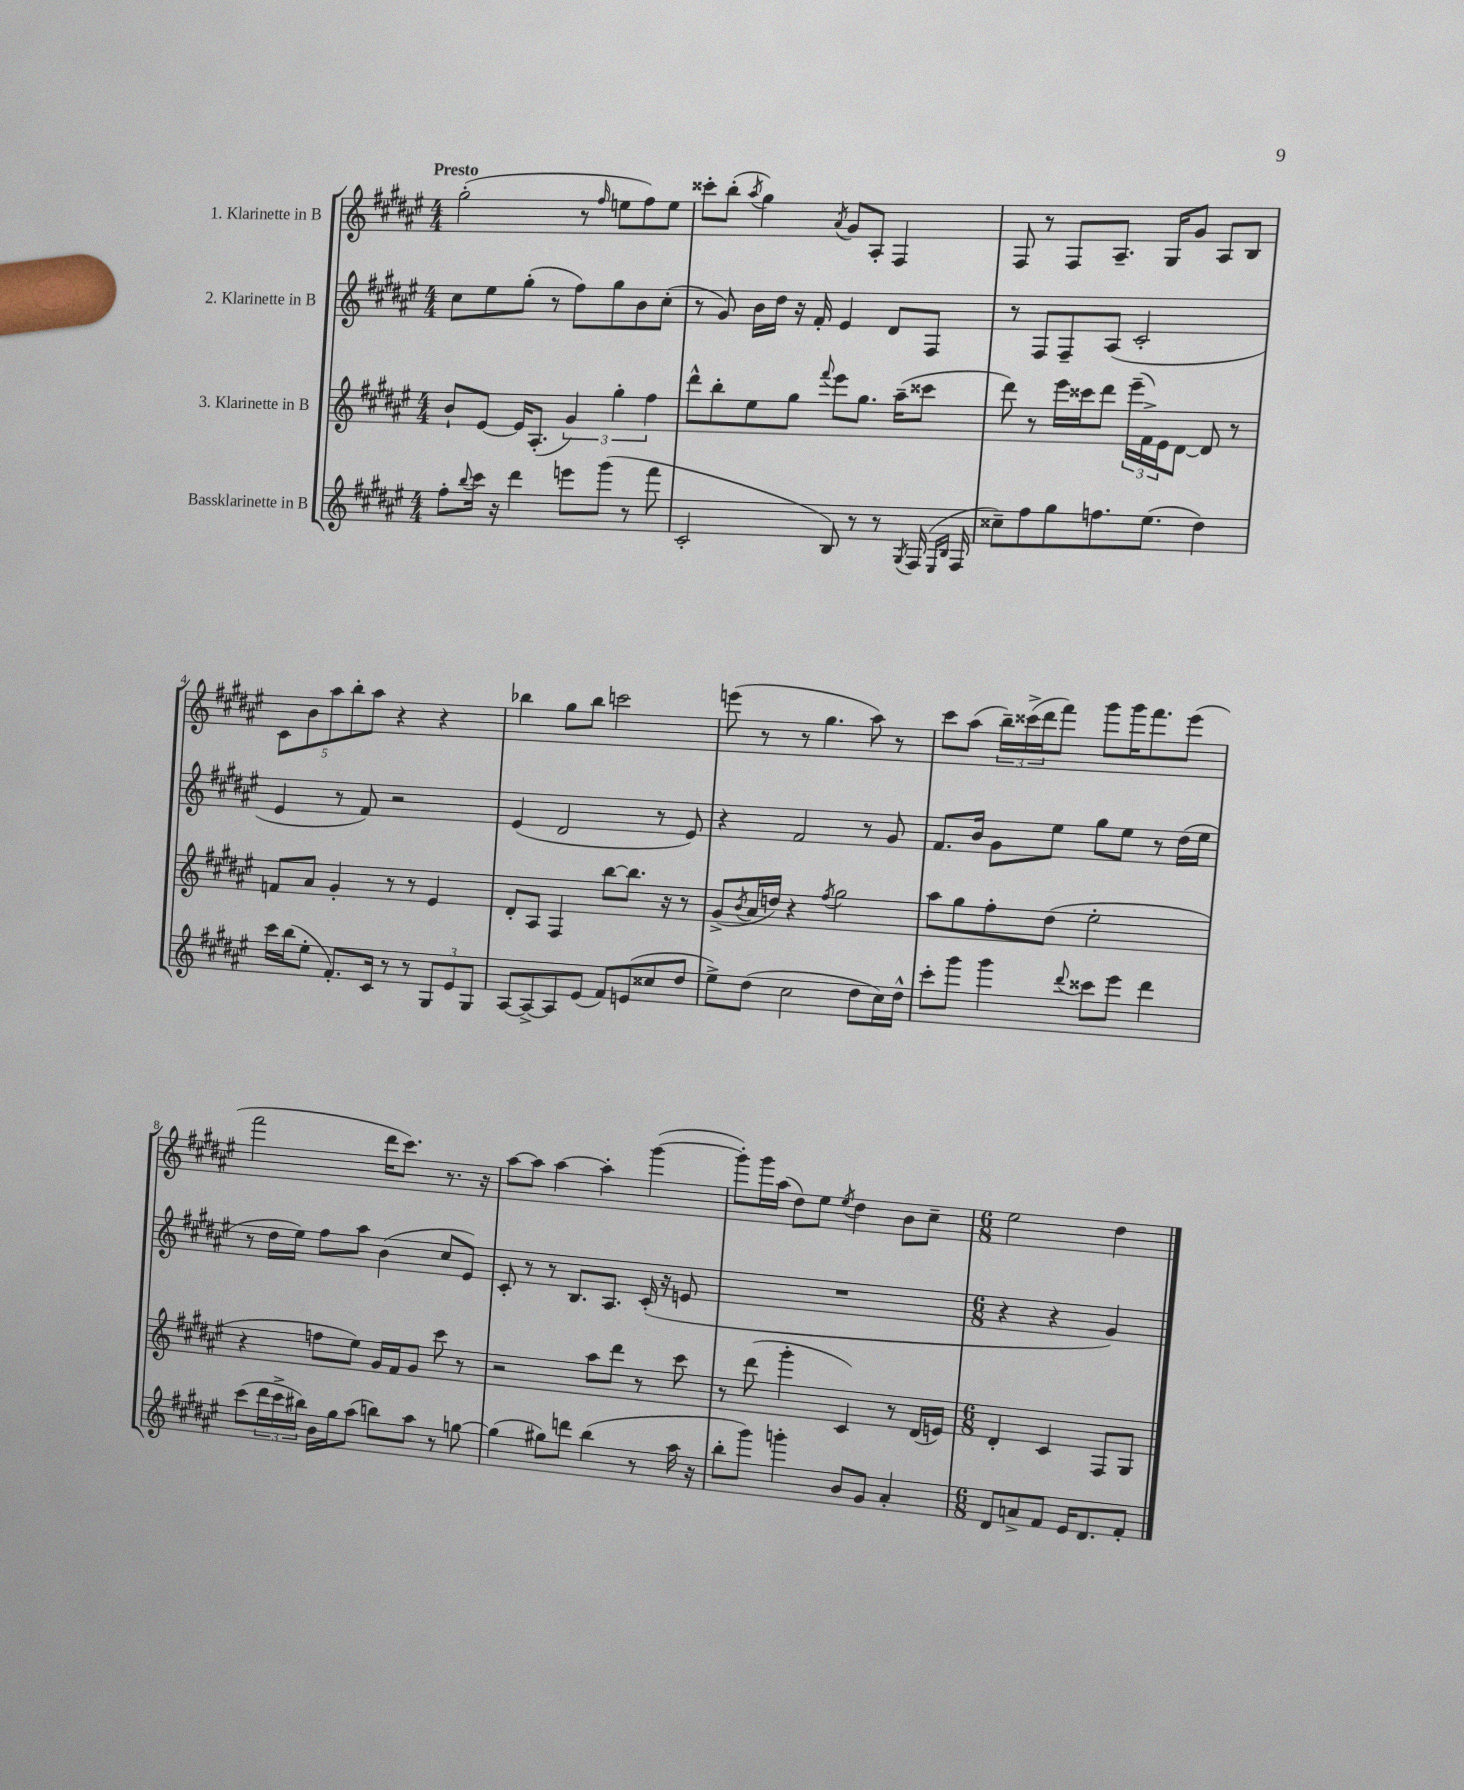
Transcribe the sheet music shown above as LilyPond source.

<<
\new StaffGroup <<
\new Staff = "s0" \with { instrumentName = "1. Klarinette in B" } {
    \clef treble \key fis \major \numericTimeSignature \time 4/4 \tempo "Presto"
    gis''2-.( r8 \grace { fis''16 } e''8 fis''8) e''8 |
    cisis'''8-. b''8-.( \acciaccatura { ais''8 } gis''4) \acciaccatura { ais'8 } gis'8 ais8-. fis4 |
    fis8 r8 fis8 ais8.-- gis16 gis'8 ais8 b8 |
    \tuplet 5/4 { cis'8 b'8 ais''8 b''8-. ais''8 } r4 r4 |
    bes''4 gis''8 bes''8 c'''2 |
    e'''8( r8 r8 gis''4. ais''8) r8 |
    cis'''8 ais''8( \tuplet 3/2 { b''16--) cisis'''16->( dis'''16 } fis'''8) gis'''8 gis'''16 fis'''8. eis'''8( |
    fis'''2 dis'''16 cis'''8.) r8. r16 |
    ais''8~ ais''8 ais''4~ ais''4-. gis'''4~( |
    gis'''8-.) gis'''16 ais''16( dis''8) eis''8 \acciaccatura { eis''8 } dis''4 b'8 cis''8-- |
    \numericTimeSignature \time 6/8 eis''2 dis''4 \bar "|." |
}
\new Staff = "s1" \with { instrumentName = "2. Klarinette in B" } {
    \clef treble \key fis \major \numericTimeSignature \time 4/4
    cis''8 eis''8 gis''8-.( r8 fis''8) gis''8 b'8 cis''8-.( |
    r8 gis'8) b'16 dis''16 r16 fis'16-. eis'4 dis'8 fis8 |
    r8 fis8 fis8-- ais8( cis'2-. |
    eis'4 r8 fis'8) r2 |
    eis'4( dis'2 r8 eis'8) |
    r4 fis'2 r8 gis'8 |
    fis'8. b'16 gis'8 eis''8 gis''8 eis''8 r8 dis''16( eis''16 |
    r8 dis''16 eis''16) fis''8 ais''8 b'4( cis''8 eis'8) |
    cis'8-. r8 r8 b8. ais8. cis'16-.( r16 e'8 |
    R1 |
    \numericTimeSignature \time 6/8 r4 r4 gis'4) \bar "|." |
}
\new Staff = "s2" \with { instrumentName = "3. Klarinette in B" } {
    \clef treble \key fis \major \numericTimeSignature \time 4/4
    b'8-! eis'8~ eis'16 ais8.-.( \tuplet 3/2 { gis'4) gis''4-. fis''4 } |
    dis'''8-^ b''8-. eis''8 gis''8 \appoggiatura { fis'''8 } eis'''8 gis''8. ais''16--( cisis'''8 |
    dis'''8) r8 eis'''16 cisis'''16 dis'''8 \tuplet 3/2 { eis'''16--( fis'16->) eis'16 } dis'8~ dis'8 r8 |
    f'8 ais'8 gis'4-. r8 r8 eis'4 |
    dis'8-. ais8 fis4 b''8~ b''8. r16 r8 |
    gis'8->( \acciaccatura { b'8 } ais'16 d''16) r4 \acciaccatura { fis''8 } gis''2 |
    ais''8 gis''8 fis''8-. dis''8( eis''2-. |
    r4 f''8 eis''8) gis'16 fis'16 gis'8 cis'''8 r8 |
    r2 ais''8 dis'''8 r8 cis'''8 |
    r8 dis'''8( gis'''4-. cis'4) r8 dis'16( e'16) |
    \numericTimeSignature \time 6/8 dis'4-. cis'4 fis8 gis8 \bar "|." |
}
\new Staff = "s3" \with { instrumentName = "Bassklarinette in B" } {
    \clef treble \key fis \major \numericTimeSignature \time 4/4
    fis''8-. \appoggiatura { b''8 } cis'''16 r16 dis'''4 e'''8 gis'''8( r8 fis'''8 |
    cis'2-. b8) r8 r8 \acciaccatura { gis8 } fis16( \grace { eis16 b16 } fis16 |
    cisis''8--) fis''8 gis''8 f''8. eis''8.( dis''4) |
    cis'''16 b''16( eis''8-. fis'8.-.) cis'16 r8 r8 \tuplet 3/2 { gis8 eis'8 gis8 } |
    ais8~ ais8~-> ais8 eis'8( fis'8) e'8( cisis''8 dis''8 |
    eis''8->) dis''8( cis''2 dis''8 cis''16) dis''16-^ |
    cis'''8-. gis'''8 gis'''4 \appoggiatura { dis'''8 } cisis'''8 eis'''8 dis'''4 |
    cis'''8( \tuplet 3/2 { dis'''16 cis'''16-> bis''16) } b'16 gis''16 ais''8( b''8) ais''8 r8 g''8~ |
    g''4( gis''8) d'''8 b''4( r8 ais''16 r16 |
    b''8-. gis'''8) g'''4-. b'8 gis'8 ais'4-. |
    \numericTimeSignature \time 6/8 dis'8 a'8-> fis'8 eis'16 dis'8. fis'8-. \bar "|." |
}
>>
>>
